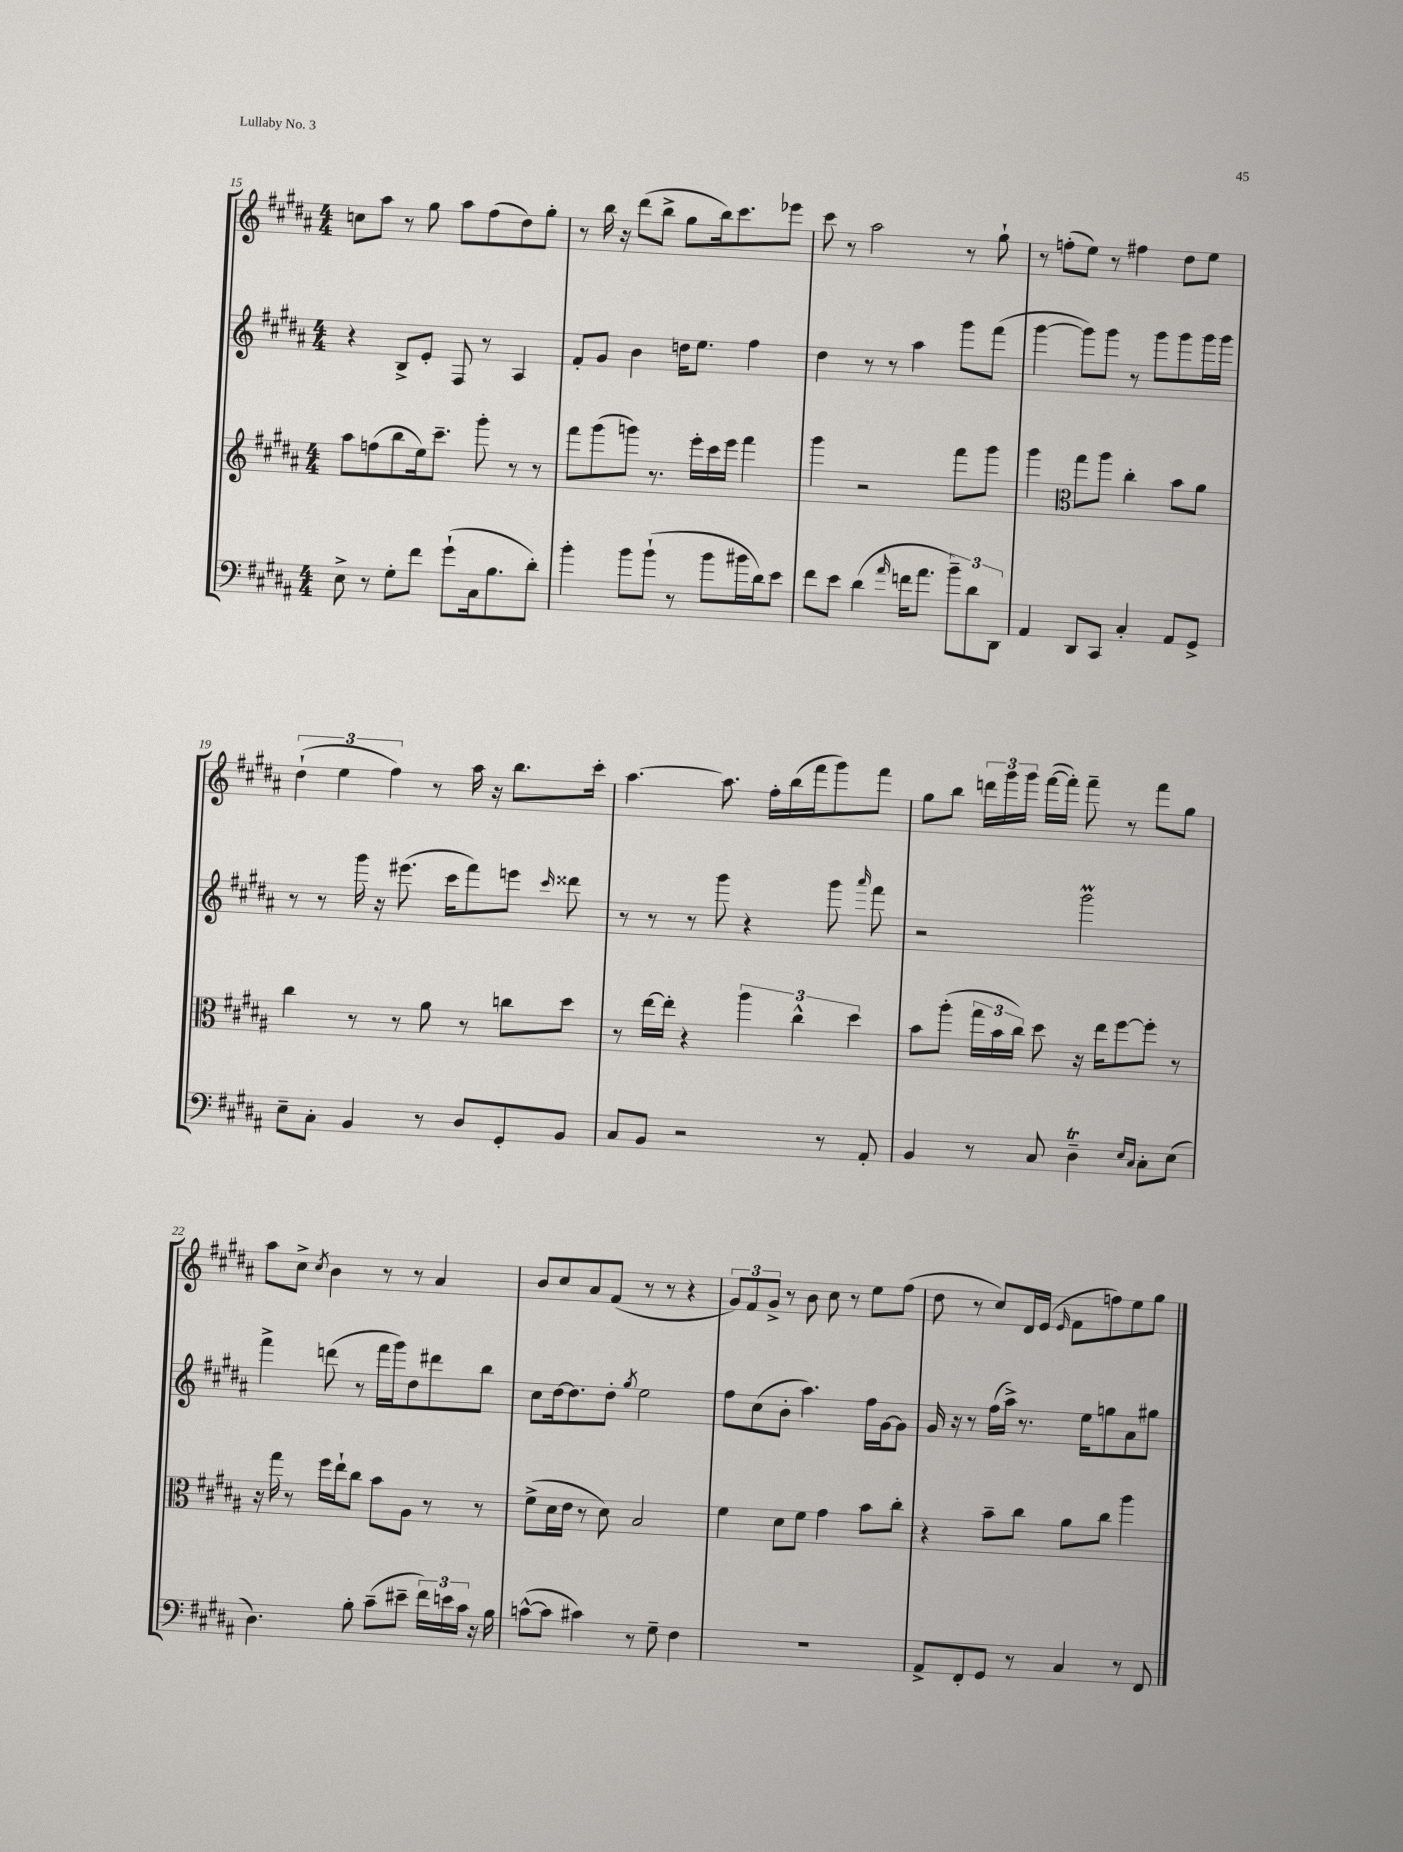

**kern	**kern	**kern	**kern
*staff4	*staff3	*staff2	*staff1
*clefF4	*clefG2	*clefG2	*clefG2
*k[f#c#g#d#a#]	*k[f#c#g#d#a#]	*k[f#c#g#d#a#]	*k[f#c#g#d#a#]
*M4/4	*M4/4	*M4/4	*M4/4
8E^	8aa#	4r	8cc
8r	(8ff	.	8aa#
8G#'	8bb	8B^	8r
8f#	16ee)	8e'	8gg#
.	8.ccc#~	.	.
(8g#`	.	8F#	8aa#
16C#	8ggg#'	8r	(8ff#
8.B	.	.	.
.	8r	4A#	8dd#)
8d#')	8r	.	8gg#'
=	=	=	=
4b'	8fff#	8f#'	8r
.	(8ggg#	8g#	16bb
.	.	.	16r
8b	8ggg)	4b	(8ddd#
(8b`	8.r	.	8bb^
8r	.	16dd	8gg#
.	16eee'	8.ee	.
8b	16ccc#	.	16bb)
.	16eee	.	8.ccc#
16b#	4fff#	4ff#	.
16d#)	.	.	.
8e	.	.	8eee-
=	=	=	=
8f#	4ggg#	4dd#	8ccc#
8e	.	.	8r
(4d#	2r	8r	2aa#
.	.	8r	.
16qqa#	.	.	.
16f	.	4aa#	.
8.a#	.	.	.
12b~)	8fff#	8ggg#	8r
12d#	.	.	.
.	8ggg#	(8fff#	8gg#`
12DD#	.	.	.
=	=	=	=
4AA#	4ggg#	[4ggg#	8r
.	.	.	(8ff'
*	*clefC3	*	*
8DD#	8gg#	8ggg#])	8ee)
8CC#	8aa#	8ggg#	8r
4C#'	4cc#'	8r	4ff#
.	.	8ggg#	.
8AA#	8b	8ggg#	8dd#
8GG#^	8a#	16ggg#	8ee
.	.	16ggg#	.
=	=	=	=
8E~	4cc#	8r	(6dd#`
8C#'	.	8r	.
.	.	.	6ee
4BB	8r	16ggg#	.
.	.	16r	.
.	.	.	6ff#)
.	8r	(8.eee#	.
8r	8a#	.	8r
.	.	16ccc#	.
8D#	8r	8fff#)	16aa#
.	.	.	16r
8GG#'	8cc	8eee	8.bb
.	.	16qqccc#	.
8BB	8dd#	8ddd##	.
.	.	.	16ccc#'
=	=	=	=
8C#	8r	8r	[4.aa#
8BB	[16ee	8r	.
.	16ee']	.	.
2r	4r	8r	.
.	.	8ggg#	8.aa#]
.	6aa#	4r	.
.	.	.	16ff#'
.	.	.	(16bb
.	6cc#^^	.	.
.	.	.	16fff#
8r	.	8ggg#	8ggg#)
.	6dd#	.	.
.	.	16qqaaa#	.
8AA#'	.	8fff#	8fff#
=	=	=	=
4BB	8b	2r	8gg#
.	(8aa#'	.	8bb
8r	24gg#	.	24ddd
.	24b	.	24ggg#
.	24cc#)	.	24ggg#
8C#	8dd#	.	([16fff#
.	.	.	16fff#'])
4D#~	16r	2ggg#	8fff#~
.	16ee	.	.
.	[8ff#	.	8r
16qqE	.	.	.
16qqC#	.	.	.
8C#'	8ff#']	.	8fff#
(8E	8r	.	8gg#
=	=	=	=
4.D#)	16r	4fff#^	8aa#
.	16gg#	.	.
.	8r	.	8cc#^
.	.	.	8qcc#
.	16ff#	(8ddd	4b
.	16ee`	.	.
8B'	8cc#	8r	.
(8c#~	8b	16fff#	8r
.	.	16ggg#)	.
8e#~	8A#	8dd#	8r
24f#)	8r	8ddd#	4a#
24e	.	.	.
24c#	.	.	.
16r	8r	8bb	.
16B	.	.	.
=	=	=	=
([8c^^	(8f#^	8cc#	8b
8c]	16d#	[16dd#	8cc#
.	16e	8.dd#]	.
4c#)	8r	.	8a#
.	8d#)	8dd#'	(8f#
.	.	8qgg#	.
8r	2B	2ee	8r
8G#~	.	.	8r
4F#	.	.	4r
=	=	=	=
1r	4f#	8ff#	12g#)
.	.	.	12f#
.	.	(8cc#	.
.	.	.	12g#^
.	8d#	8b'	8r
.	8f#	4.aa#)	8b
.	4g#	.	8cc#
.	.	.	8r
.	8b	16ff#	8ee
.	.	[16g#	.
.	8cc#'	8g#]	(8ff#
=	=	=	=
8AA#^	4r	16g#	8dd#
.	.	16r	.
8FF#'	.	8r	8r
8GG#	8b~	(16ff#	8cc#)
.	.	16aa#^)	.
8r	8cc#	8.r	16d#
.	.	.	(16e
.	.	.	16qqe
4C#	8a#	.	8f#
.	.	16ee	.
.	8cc#	8gg	8ff)
8r	4aa#	8a#	8ee
8FF#	.	8gg#	8gg#
==	==	==	==
*-	*-	*-	*-
